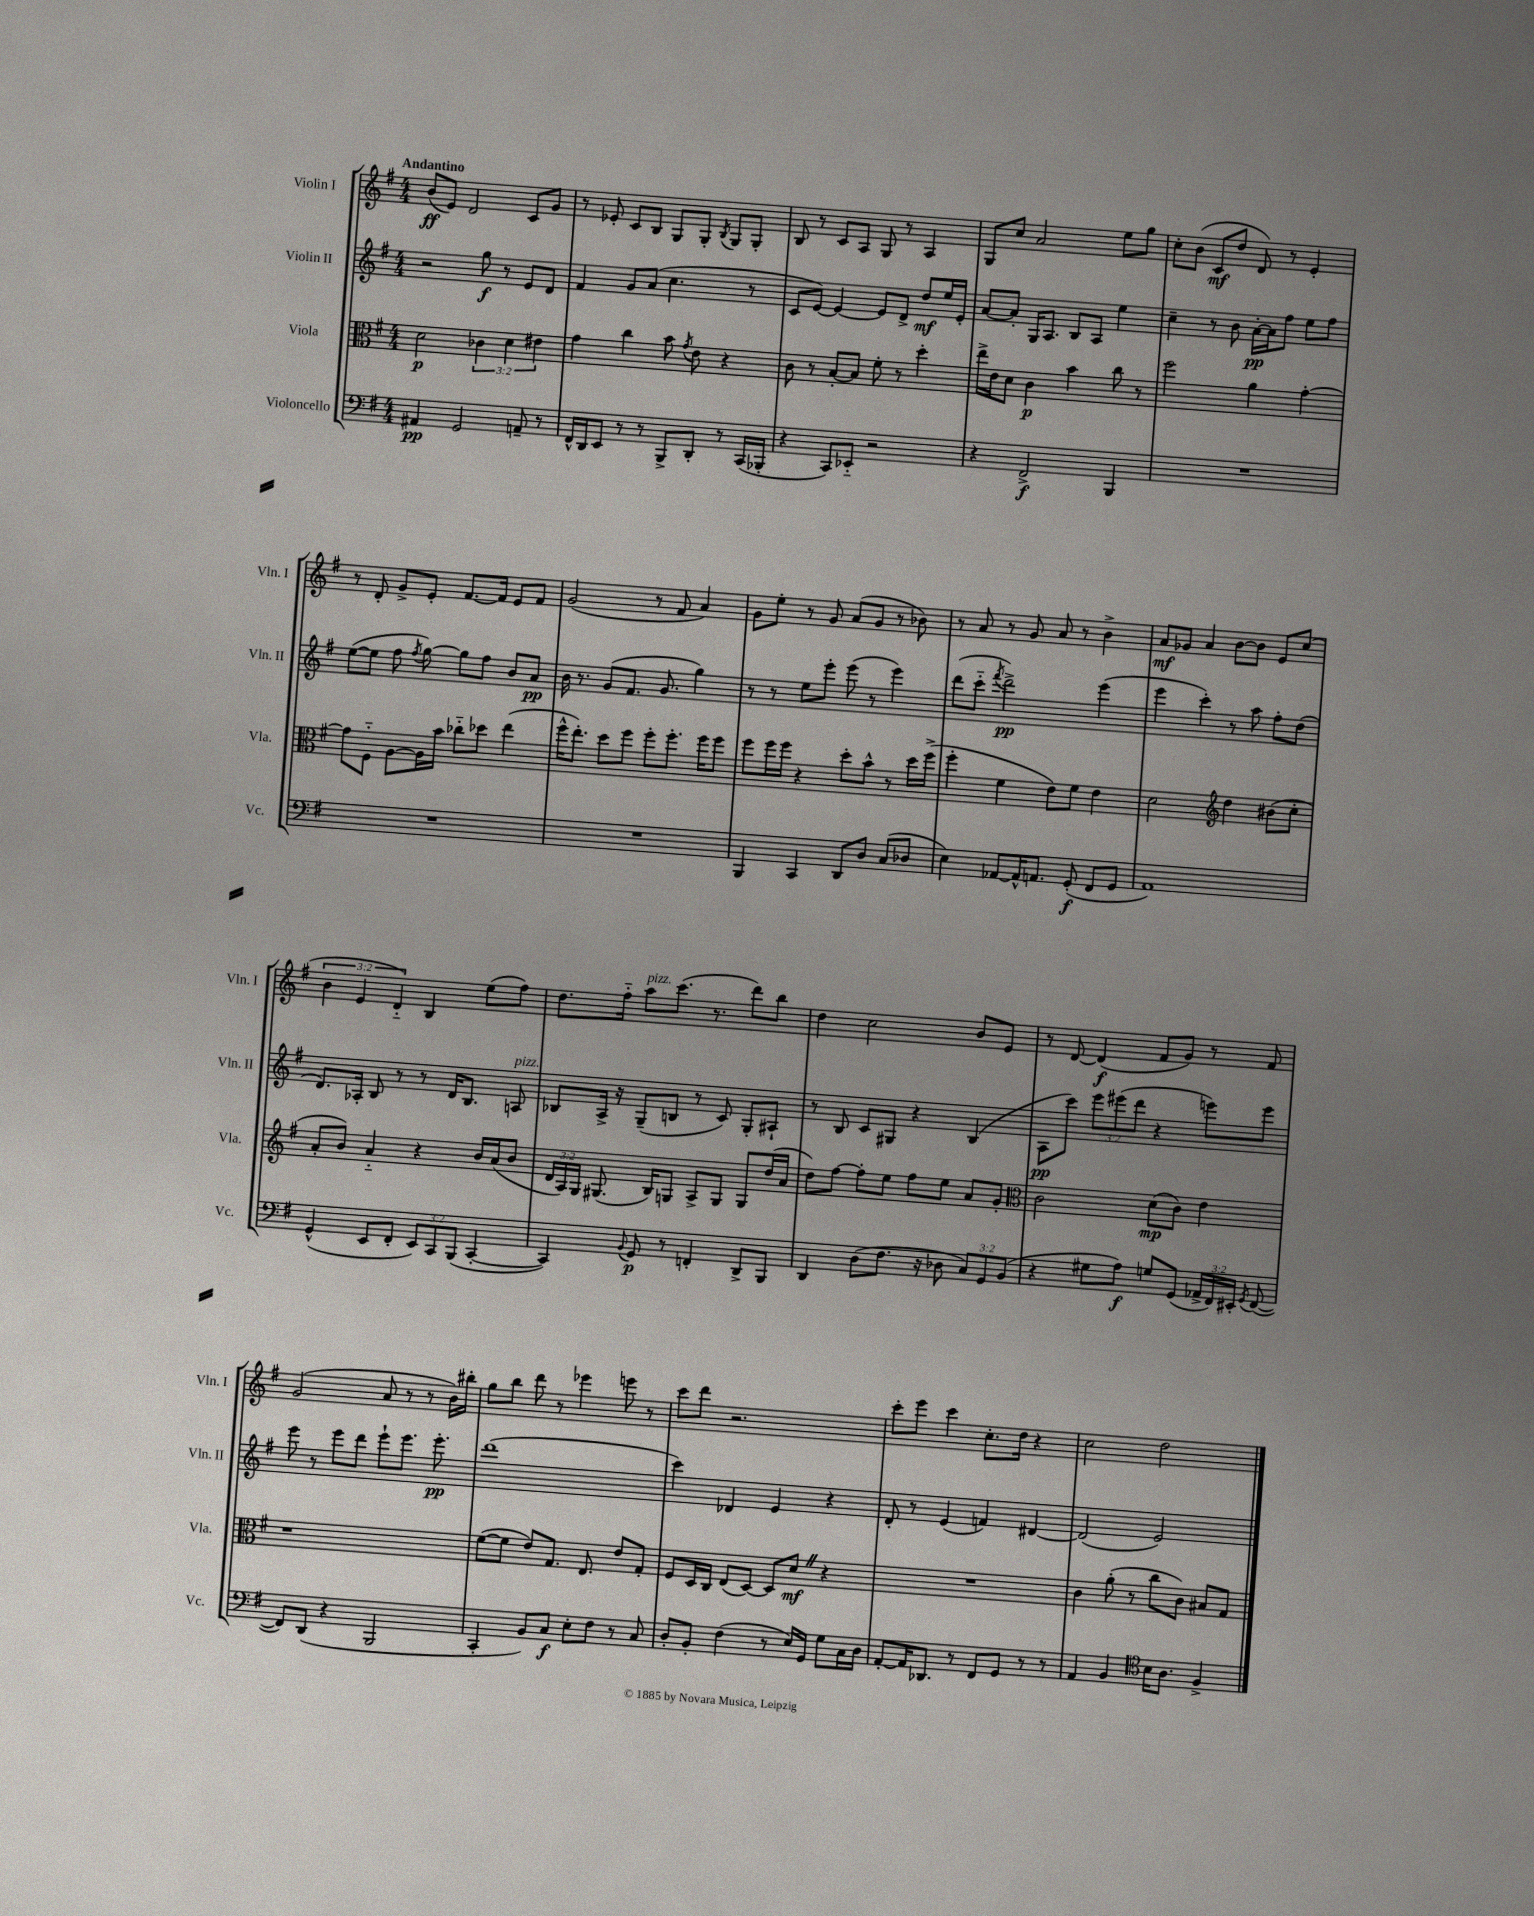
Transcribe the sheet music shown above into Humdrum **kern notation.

**kern	**kern	**kern	**kern
*staff4	*staff3	*staff2	*staff1
*clefF4	*clefC3	*clefG2	*clefG2
*k[f#]	*k[f#]	*k[f#]	*k[f#]
*M4/4	*M4/4	*M4/4	*M4/4
4AA#	2d	2r	(8b
.	.	.	8e)
2GG	.	.	2d
.	6c-	8gg	.
.	.	8r	.
.	6d	.	.
8AA~	.	8e	8c
.	6e#	.	.
8r	.	8d	8g
=	=	=	=
16FF#^^	4g	4f#	8r
16DD	.	.	.
8EE	.	.	8e-'
8r	4cc	8g	8c
8r	.	(8a	8B
8BBB^	8b	4.cc	8G
.	8qg	.	.
8DD'	8e	.	8G'
.	.	.	8qB
8r	4r	.	8G
(16CC	.	8r	8G'
16BBB-'	.	.	.
=	=	=	=
4r	8c	8c	8B
.	8r	[8e)	8r
8CC)	[8B'	4e_	8c
8EE-'~	8B]	.	8A
2r	8f#'	8e]	8G
.	8r	8d^	8r
.	4dd'	8dd	4A
.	.	16ee	.
.	.	16e'	.
=	=	=	=
4r	16ee^	[8a	8G
.	16e	.	.
.	8d	8a']	8cc
2FF#^	4c	16G	2a
.	.	8.A	.
.	4b	8B	.
.	.	8A	.
4BBB	8cc	4ee	8ee
.	8r	.	8gg
=	=	=	=
1r	2ff#	4cc~	8cc'
.	.	.	(8b
.	.	8r	8c
.	.	8b	8dd
.	4a	[16a'	8d)
.	.	16a]	.
.	.	8ff#	8r
.	[4g'	8ee	4e'
.	.	8ff#	.
=	=	=	=
1r	8g]	([8ee	8r
.	8F#'~	8ee]	8d'
.	[8A	8ff#	8g^
.	.	8qff#	.
.	16A]	[8gg)	8e'
.	16b	.	.
.	8cc-'~	8gg]	[8.f#
.	8dd-	8ff#	.
.	.	.	16f#]
.	(4ee	8b	8e
.	.	8a	8f#
=	=	=	=
1r	16ff#^^	16b	(2g
.	8.ee')	8.r	.
.	8dd	(8g	.
.	8ff#	8.f#	.
.	8ff#'	.	8r
.	.	8.g	.
.	8.ff#'	.	8f#
.	.	4gg)	4a)
.	16ff#	.	.
.	8ff#	.	.
=	=	=	=
4BBB	8ff#	8r	8g
.	16ff#	8r	8ee'
.	16ff#	.	.
4CC	4r	8ee	8r
.	.	8eee'	8g
8DD	8dd'	(8eee	(8a
8D	8b^^	8r	8g
(8C	8r	4eee)	8r
8D-	16dd	.	8b-)
.	(16ff#^	.	.
=	=	=	=
4E)	4ff#'	(8ddd	8r
.	.	8ccc'~	8a
.	.	8qfff#	.
[8AA-	4f#	2ddd^)	8r
16AA-^^]	.	.	8g
8.AA	.	.	.
.	8e)	.	8a
(8GG'	8f#	.	8r
8FF#	4e	(4eee	4b^
8GG	.	.	.
=	=	=	=
1AA)	2d	4eee	8a
.	.	.	8g-
.	.	4ccc')	4a
*	*clefG2	*	*
.	4dd	8r	[8b
.	.	8aa	8b]
.	(8b#	8ff#'	8e
.	8cc'	(8dd	(8cc
=	=	=	=
(4GG^^	8a'	8.d)	6b
.	8b)	.	.
.	.	.	6e
.	.	16A-'	.
8EE	4a'~	8B	.
.	.	.	6d'~)
8FF#'	.	8r	.
12EE)	4r	8r	4B
12CC	.	.	.
.	.	16d	.
(12BBB	.	.	.
.	.	8.B	.
[4CC'	16b	.	(8ee
.	(16a	.	.
.	8b	8A	8ff#)
=	=	=	=
4CC])	24d	8B-	8.dd
.	24A)	.	.
.	24G	.	.
.	(8.G#	16A^	.
.	.	16r	16ff#'~
8qqBB	.	.	.
8GG	.	(8G~	8aa
.	16B)	.	.
8r	8G	8B	(8.ccc
4FF'	8A^	8r	.
.	.	.	8.r
.	8G	8c)	.
8DD^	8G	8G'	8ddd)
8BBB	(16dd	8A#`	8bb
.	16a	.	.
=	=	=	=
4DD	8dd)	8r	4dd
.	[8ff#	8B	.
(8D	8ff#']	8c	2cc
8.F#	8ee	8G#	.
.	8ff#	4r	.
16r	.	.	.
8D-	8ee	.	.
12C)	8a	(4B	8b
12GG	.	.	.
.	8g'	.	8e
(12BB	.	.	.
=	=	=	=
*	*clefC3	*	*
4r	2c	8A	8r
.	.	8ccc)	[8d
8G#	.	12eee	(4d]
.	.	(12eee#	.
8A)	.	.	.
.	.	12ddd	.
8G	(8d	4r	8f#
(8GG	8c)	.	8g)
24AA-^	4e	8eee)	8r
24FF#)	.	.	.
24EE#'	.	.	.
8qGG	.	.	.
([8FF#	.	8eee	8f#
=	=	=	=
8FF#])	1r	8eee	(2g
(8DD	.	8r	.
4r	.	8eee	.
.	.	8ddd	.
2BBB	.	8eee`	8a
.	.	8.eee	8r
.	.	.	8r
.	.	8.eee'	.
.	.	.	16b)
.	.	.	16bb#'
=	=	=	=
4CC'	([8f#	(1ddd	8gg
.	8f#]	.	8bb
8BB)	8e)	.	8ddd
8C	8.G	.	8r
8E'	.	.	4eee-
.	8.E	.	.
8F#	.	.	.
8r	8e	.	8eee
8C	8G'	.	8r
=	=	=	=
8D'	8F#	4ccc)	8ccc
8BB'	16D	.	8ddd
.	16C	.	.
(4F#	(8E	4d-	2.r
.	[8D)	.	.
8r	8D]	4e	.
16E)	8d	.	.
16GG	.	.	.
8G	4r	4r	.
16C	.	.	.
16D	.	.	.
=	=	=	=
[8AA'	1r	8d'	8ccc'
16AA]	.	8r	8eee
8.DD-	.	.	.
.	.	(4e	4ccc
8r	.	.	.
8FF#	.	4f)	8.cc'
8GG	.	.	.
.	.	.	16dd
8r	.	[4d#	4r
8r	.	.	.
=	=	=	=
4AA	4c	(2d#]	2cc
4BB	(8a'	.	.
.	8r	.	.
*clefC4	*	*	*
16B	8cc	2e)	2dd
8.A	.	.	.
.	8c)	.	.
4F#^	8B#	.	.
.	8G	.	.
==	==	==	==
*-	*-	*-	*-
